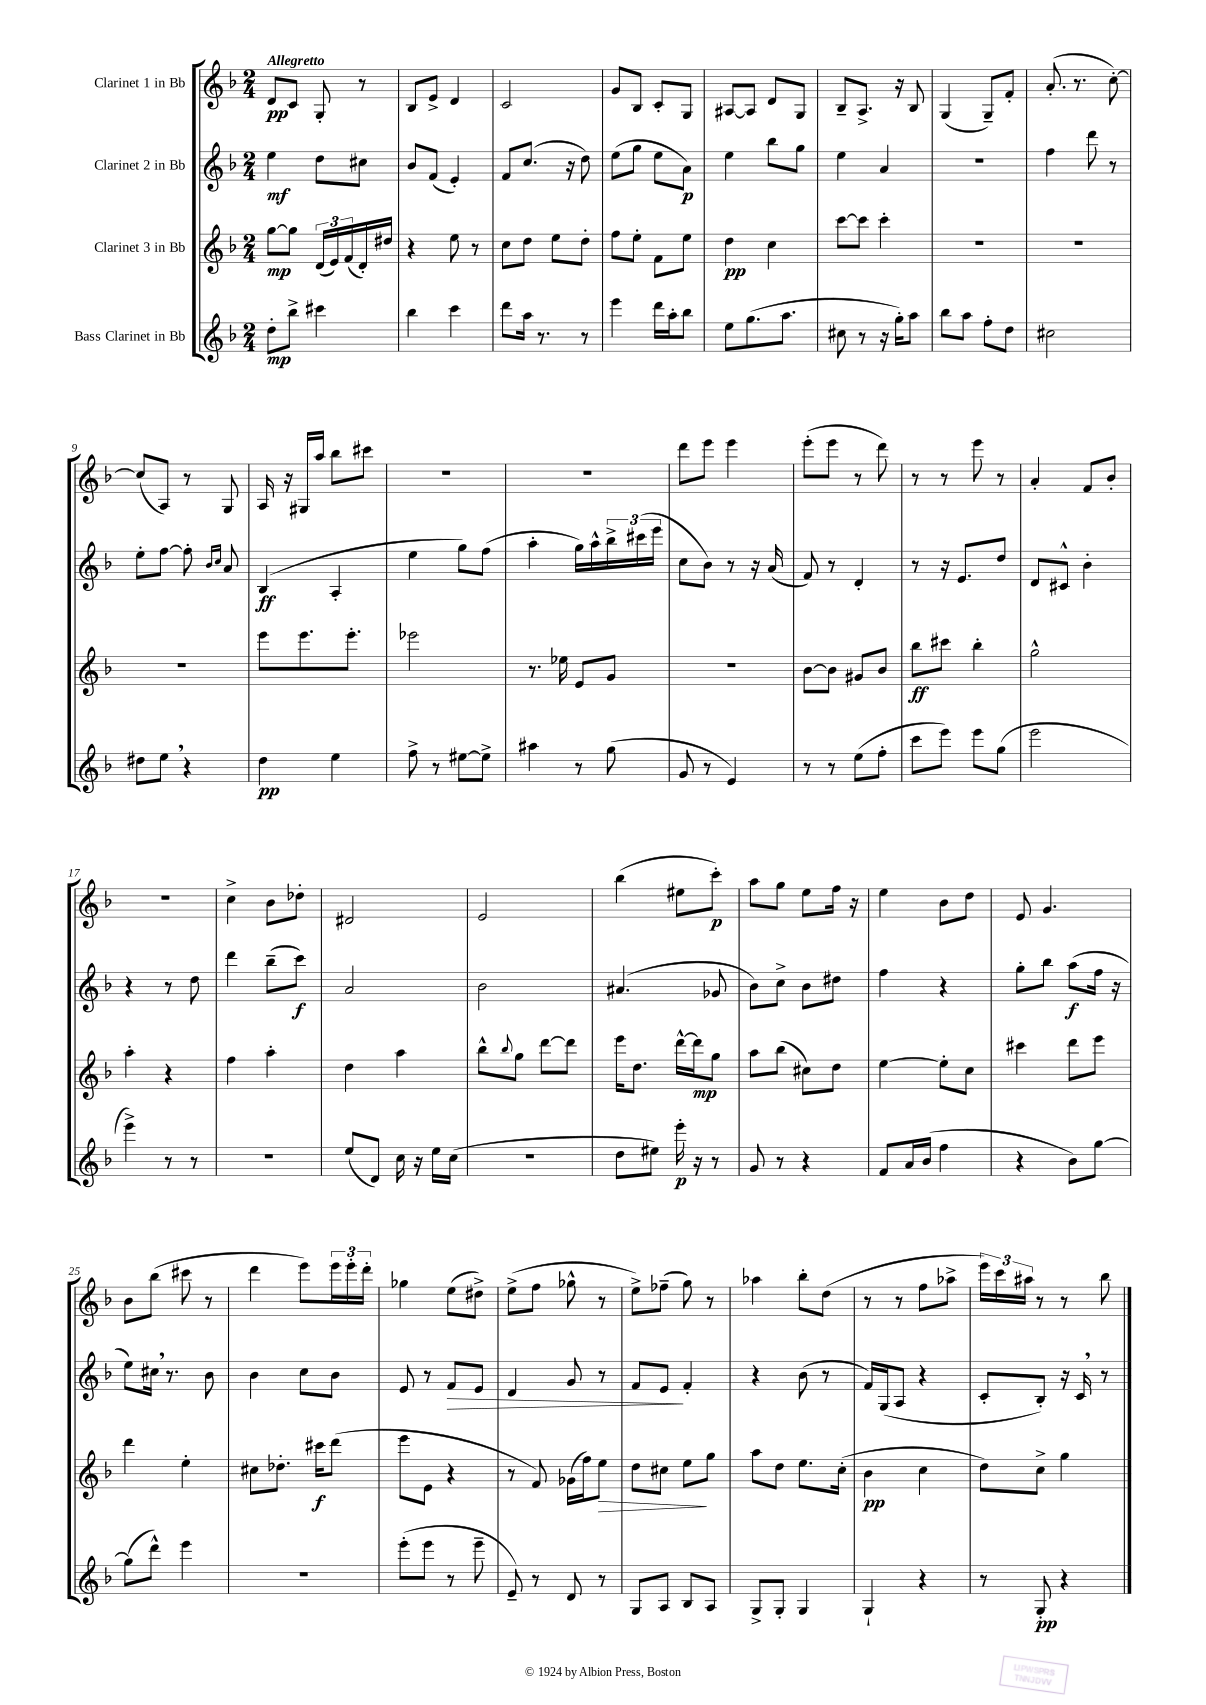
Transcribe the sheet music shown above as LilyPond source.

<<
\new StaffGroup <<
\new Staff = "s0" \with { instrumentName = "Clarinet 1 in Bb" } {
    \clef treble \key f \major \numericTimeSignature \time 2/4 \tempo "Allegretto"
    d'8\pp c'8 g8-. r8 |
    bes8 e'8-> d'4 |
    c'2 |
    g'8 bes8 c'8-. g8 |
    ais8~ ais8 d'8 g8 |
    bes8-- a8.-> r16 bes8 |
    g4( g8--) f'8-. |
    a'8.-.( r8. c''8~-.) |
    c''8( a8) r8 g8 |
    a16 r16 gis16 a''16 bes''8 cis'''8 |
    r2 |
    R2 |
    d'''8 e'''8 e'''4 |
    e'''8-.( e'''8 r8 d'''8) |
    r8 r8 e'''8 r8 |
    a'4-. f'8 bes'8-. |
    R2 |
    c''4-> bes'8 des''8-. |
    dis'2 |
    e'2 |
    bes''4( eis''8 c'''8-.\p) |
    a''8 g''8 e''8 f''16 r16 |
    e''4 bes'8 d''8 |
    e'8 g'4. |
    bes'8 bes''8( cis'''8 r8 |
    d'''4 e'''8) \tuplet 3/2 { e'''16 e'''16-. d'''16-. } |
    ges''4 e''8( dis''8->) |
    e''8->( f''8 ges''8-^ r8 |
    e''8->) fes''8--( g''8) r8 |
    aes''4 bes''8-. d''8( |
    r8 r8 f''8 aes''8-> |
    \tuplet 3/2 { e'''16) c'''16 ais''16 } r8 r8 bes''8 \bar "|." |
}
\new Staff = "s1" \with { instrumentName = "Clarinet 2 in Bb" } {
    \clef treble \key f \major \numericTimeSignature \time 2/4
    e''4\mf d''8 cis''8 |
    bes'8 f'8( e'4-.) |
    f'8 c''8.( r16 d''8) |
    e''8( g''8 e''8 a'8\p) |
    e''4 bes''8 g''8 |
    e''4 a'4 |
    R2 |
    f''4 d'''8 r8 |
    e''8-. f''8~ f''8-. \grace { bes'16 c''16 } a'8 |
    bes4\ff( a4-. |
    e''4 g''8) f''8( |
    a''4-. g''16) a''16-^ \tuplet 3/2 { bes''16-> cis'''16( e'''16 } |
    c''8 bes'8) r8 r16 a'16( |
    f'8) r8 d'4-. |
    r8 r16 e'8. d''8 |
    d'8 cis'8-^ bes'4-. |
    r4 r8 d''8 |
    d'''4 bes''8--( c'''8\f) |
    a'2 |
    bes'2 |
    ais'4.( ges'8 |
    bes'8) c''8-> bes'8 dis''8 |
    f''4 r4 |
    g''8-. bes''8 a''8\f( f''16 r16 |
    e''8) cis''16 \breathe r8. bes'8 |
    bes'4 c''8 bes'8 |
    e'8 r8 f'8\> e'8 |
    d'4 g'8 r8 |
    f'8 e'8\! f'4-. |
    r4 bes'8( r8 |
    f'16) g16( a8 r4 |
    c'8-. bes8-.) r16 c'16 \breathe r8 \bar "|." |
}
\new Staff = "s2" \with { instrumentName = "Clarinet 3 in Bb" } {
    \clef treble \key f \major \numericTimeSignature \time 2/4
    g''8~\mp g''8 \tuplet 3/2 { d'16( e'16) f'16( } d'16-.) dis''16 |
    r4 e''8 r8 |
    c''8 d''8 e''8 d''8-. |
    f''8 e''8-. f'8 e''8 |
    d''4\pp c''4 |
    c'''8~ c'''8 c'''4-. |
    R2 |
    R2 |
    R2 |
    e'''8 e'''8. e'''8.-. |
    ees'''2 |
    r8. ees''16 e'8 g'8 |
    R2 |
    bes'8~ bes'8 gis'8 bes'8 |
    bes''8\ff cis'''8 bes''4-. |
    g''2-^ |
    a''4-. r4 |
    f''4 a''4-. |
    d''4 a''4 |
    bes''8-^ \appoggiatura { bes''8 } g''8 d'''8~ d'''8 |
    e'''16 d''8. d'''16~-^ d'''16\mp g''8 |
    a''8 bes''8( cis''8) d''8 |
    e''4~ e''8-. c''8 |
    cis'''4 d'''8 e'''8 |
    d'''4 e''4-. |
    cis''8 des''8.-. cis'''16\f d'''8( |
    e'''8 e'8 r4 |
    r8 f'8) ges'16( f''16) e''8\> |
    d''8 cis''8 e''8\! g''8 |
    a''8 d''8 e''8. c''16-.( |
    bes'4\pp c''4 |
    d''8) c''8-> g''4 \bar "|." |
}
\new Staff = "s3" \with { instrumentName = "Bass Clarinet in Bb" } {
    \clef treble \key f \major \numericTimeSignature \time 2/4
    d''8-.\mp bes''8-> cis'''4 |
    bes''4 c'''4 |
    d'''8 a''16 r8. r8 |
    e'''4 d'''16 a''16-. bes''8 |
    e''8 g''8.( a''8. |
    cis''8 r8 r16 g''16-.) a''8 |
    bes''8 a''8 f''8-. d''8 |
    cis''2 |
    dis''8 e''8 \breathe r4 |
    d''4\pp e''4 |
    f''8-> r8 eis''8~ eis''8-> |
    ais''4 r8 g''8( |
    g'8 r8 e'4) |
    r8 r8 e''8( f''8-. |
    c'''8 e'''8) e'''8 g''8( |
    e'''2 |
    e'''4->) r8 r8 |
    R2 |
    e''8( d'8) c''16 r16 e''16 c''16( |
    R2 |
    d''8 eis''8) e'''16-.\p r16 r8 |
    g'8 r8 r4 |
    f'8 a'16 bes'16( f''4 |
    r4 bes'8) g''8~ |
    g''8( d'''8-^) e'''4 |
    R2 |
    e'''8-.( e'''8 r8 e'''8-- |
    e'8--) r8 d'8 r8 |
    g8 a8 bes8 a8 |
    g8-> g8-. g4 |
    g4-! r4 |
    r8 g8-.\pp r4 \bar "|." |
}
>>
>>
